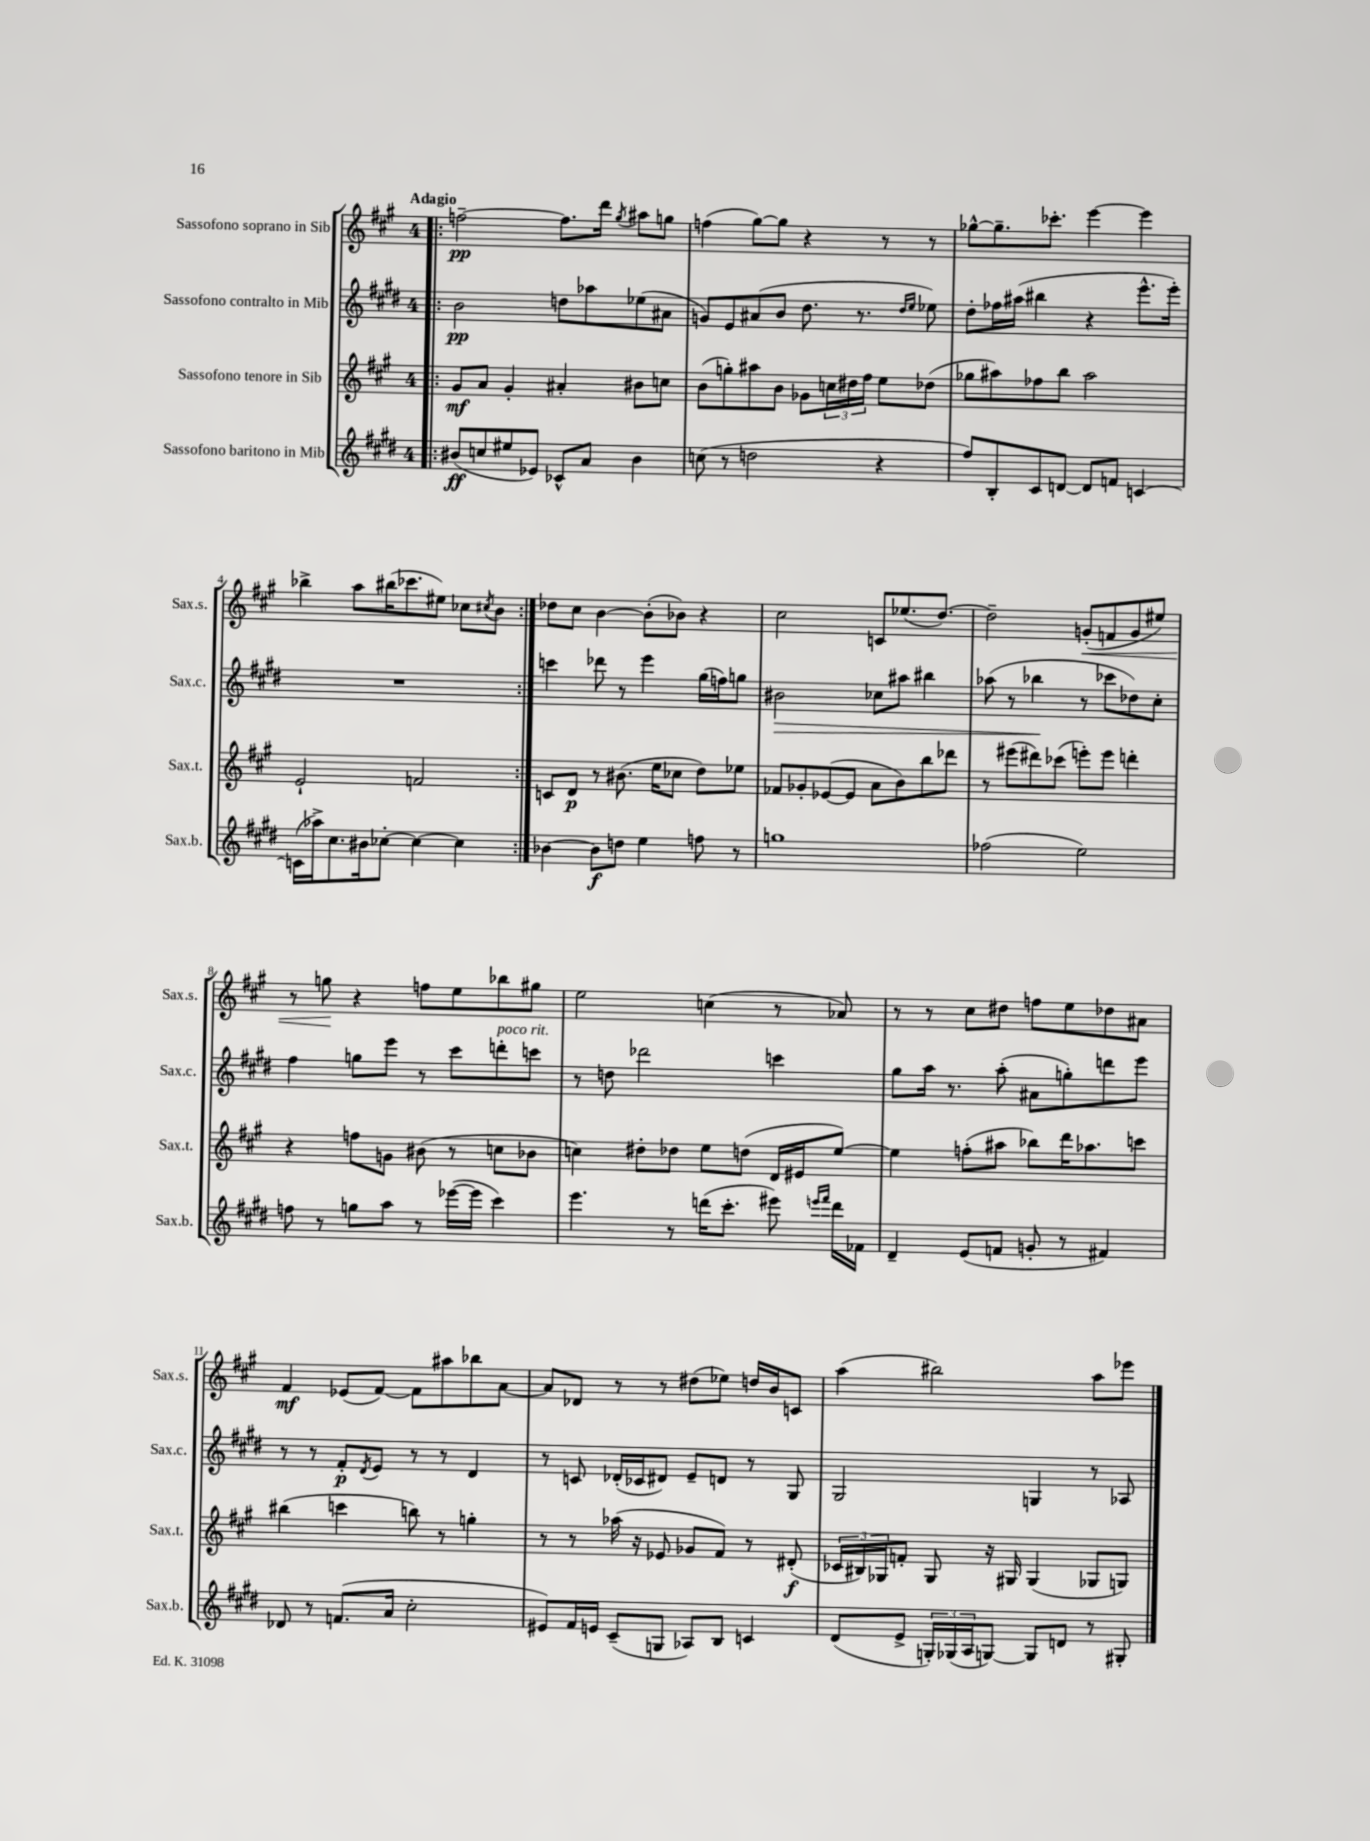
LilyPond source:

<<
\new StaffGroup <<
\new Staff = "s0" \with { instrumentName = "Sassofono soprano in Sib" shortInstrumentName = "Sax.s." } {
    \clef treble \key a \major \once \override Staff.TimeSignature.style = #'single-digit \time 4/4 \tempo "Adagio"
    \repeat volta 2 { \bar ".|:" f''2~--\pp f''8. d'''16 \acciaccatura { gis''8 } ais''8 g''8 |
    f''4( gis''8~) gis''8 r4 r8 r8 |
    ges''8~-^ ges''8.-- ces'''8.-. e'''4~ e'''4 |
    bes''4-> a''8 bis''16( ces'''8. eis''8) ces''8 \acciaccatura { cis''8 } b'8 | }
    des''8 cis''8 b'4~ b'8-.( bes'8) r4 |
    cis''2 c'8 ees''8.( d''8.~) |
    d''2-- g'8-.\<( f'8 g'8 eis''8) |
    r8 g''8\! r4 f''8 e''8 bes''8 gis''8 |
    e''2 c''4( r8 aes'8) |
    r8 r8 cis''8 dis''8 f''8 e''8 des''8 ais'8 |
    fis'4\mf ees'8( fis'8~) fis'8 ais''8 bes''8 a'8~ |
    a'8 des'8 r8 r8 dis''8( ees''8) d''16 b'16 c'8 |
    a''4( bis''2) a''8 ees'''8 \bar "|." |
}
\new Staff = "s1" \with { instrumentName = "Sassofono contralto in Mib" shortInstrumentName = "Sax.c." } {
    \clef treble \key e \major \once \override Staff.TimeSignature.style = #'single-digit \time 4/4
    \repeat volta 2 { \bar ".|:" b'2\pp d''8 aes''8 ees''8( ais'8 |
    g'8) e'8 ais'8( b'8 dis''8. r8. \grace { dis''16 e''16 } ees''8) |
    dis''8-. fes''16 ais''16( bis''4 r4 e'''8.-^ e'''16-.) |
    R1 | }
    c'''4 des'''8 r8 e'''4 gis''16( f''16) g''8 |
    bis'2\> ces''8 ais''8 bis''4 |
    aes''8( r8 bes''4\! r8 ces'''8 des''8) cis''8-. |
    fis''4 g''8 e'''8 r8 cis'''8 d'''8-.^\markup { \italic "poco rit." } c'''8 |
    r8 d''8 des'''2 c'''4 |
    gis''8 a''16 r8. a''8-.( ais'8 g''8-.) d'''8 e'''8 |
    r8 r8 fis'8-.\p \acciaccatura { dis'8 } e'8 r8 r8 dis'4 |
    r8 c'8 des'16-.( ces'16 dis'8) e'8-- d'8 r8 gis8 |
    gis2 g4 r8 aes8 \bar "|." |
}
\new Staff = "s2" \with { instrumentName = "Sassofono tenore in Sib" shortInstrumentName = "Sax.t." } {
    \clef treble \key a \major \once \override Staff.TimeSignature.style = #'single-digit \time 4/4
    \repeat volta 2 { \bar ".|:" gis'8\mf a'8 gis'4-. ais'4-. bis'8 c''8 |
    b'8( g''8-.) ais''8 b'8 ges'8 \tuplet 3/2 { c''16 dis''16 fis''16 } e''8 des''8( |
    ges''8 ais''8) fes''8 b''8 ais''2 |
    e'2-! f'2 | }
    c'8 d'8\p r8 bis'8.( e''16 ces''8 d''8) ees''8 |
    fes'8 ges'8-. ees'8~( ees'8 a'8 b'8) b''8 des'''8 |
    r8 eis'''8( dis'''8) ces'''8( e'''8-.) e'''8 d'''4-. |
    r4 f''8 g'8 bis'8( r8 c''8 bes'8 |
    c''4) dis''8-. des''8 e''8 d''8( d'16 eis'16 e''8~) |
    e''4 f''8-.( ais''8 bes''8) d'''16 aes''8. c'''8 |
    bis''4( c'''4 b''8) r8 g''4-. |
    r8 r8 aes''16( r16 ees'8 ges'8 fis'8) r8 dis'8-.\f( |
    \tuplet 3/2 { ces'16 bis16) ges16 } f'8-. ges8 r16 gis16 gis4( ges8 g8) \bar "|." |
}
\new Staff = "s3" \with { instrumentName = "Sassofono baritono in Mib" shortInstrumentName = "Sax.b." } {
    \clef treble \key e \major \once \override Staff.TimeSignature.style = #'single-digit \time 4/4
    \repeat volta 2 { \bar ".|:" bis'8\ff( c''8 eis''8 ees'8) ces'8-^ a'8 bis'4 |
    c''8( r8 d''2 r4 |
    fis''8) b8-. cis'8 d'8~ d'8 f'8 c'4~ |
    c'16( aes''16->) cis''8. bis'16 ces''8~-. ces''4~ ces''4 | }
    bes'4~ bes'8\f d''8 e''4 f''8 r8 |
    g''1 |
    fes''2( e''2) |
    f''8 r8 g''8 a''8 r8 ees'''16~( ees'''16 cis'''4) |
    e'''4. r8 d'''16( cis'''8.-. eis'''8) \grace { e'''16 fis'''16 } d'''16 fes'16 |
    dis'4-- e'8( f'8 g'8-. r8 fis'4) |
    des'8 r8 f'8.( a'16 cis''2-. |
    eis'8) fis'16 e'16 cis'8--( g8 aes8) b8 c'4 |
    dis'8( e'8-> \tuplet 3/2 { g16-.) ges16( a16 } g8~) g8 d'8 r8 gis8-. \bar "|." |
}
>>
>>
